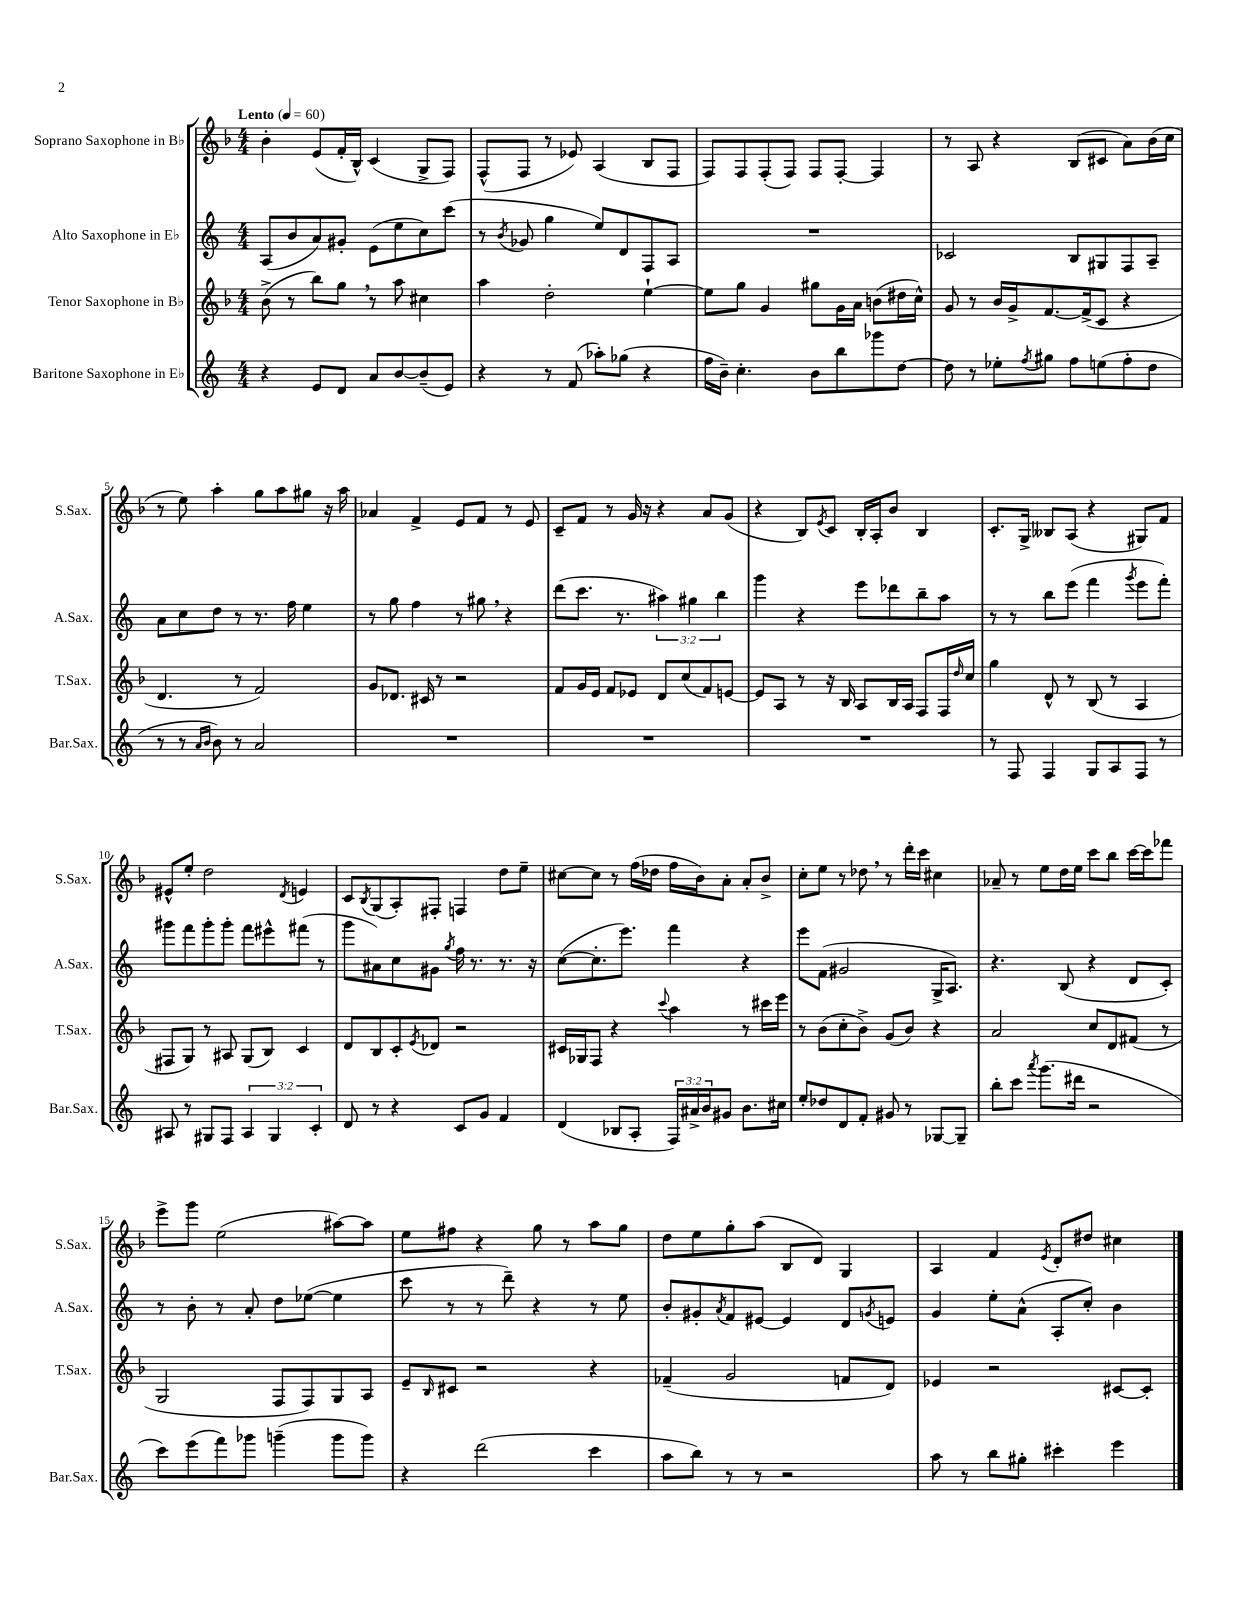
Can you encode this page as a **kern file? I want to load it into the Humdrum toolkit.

**kern	**kern	**kern	**kern
*staff4	*staff3	*staff2	*staff1
*clefG2	*clefG2	*clefG2	*clefG2
*k[]	*k[b-]	*k[]	*k[b-]
*M4/4	*M4/4	*M4/4	*M4/4
*MM60	*MM60	*MM60	*MM60
4r	(8b-^	(8A	4b-'
.	8r	8b	.
8e	8bb-)	8a)	(8e
8d	8gg	8g#'	16f'
.	.	.	16B-^^)
8a	8r	(8e	(4c
[8b	8aa	8ee	.
(8b~]	4cc#	8cc)	8G^
8e)	.	(8ccc	8F)
=	=	=	=
4r	4aa	8r	(8F^^
.	.	8qb	.
.	.	8g-	8F
8r	2dd'	4gg	8r
(8f	.	.	8e-)
8aa-')	.	8ee)	(4A
(8gg-	.	8d	.
4r	[4ee`	8F	8B-
.	.	8A	8F
=	=	=	=
16ff	8ee]	1r	8F)
16b~)	.	.	.
4.cc'	8gg	.	8F
.	4g	.	(8F'
.	.	.	8F)
8b	8gg#	.	8F
8bb	16g	.	[8F'
.	16a	.	.
8ggg-	(8b	.	4F]
[8dd	16dd#	.	.
.	16cc^^)	.	.
=	=	=	=
8dd]	8g	2c-	8r
8r	8r	.	8A
8ee-'	16b-	.	4r
.	16g^	.	.
8qff	.	.	.
8gg#	[8.f	.	.
8ff	.	8B	(8B-
.	(16f^]	.	.
(8ee	8c	8G#	8c#
8ff'	4r	8F	8a)
8dd	.	8A~	(16b-
.	.	.	16cc
=	=	=	=
8r	4.d	8a	8r
8r	.	8cc	8ee)
16qqa	.	.	.
16qqb	.	.	.
8b)	.	8dd	4aa'
8r	8r	8r	.
2a	2f)	8.r	8gg
.	.	.	8aa
.	.	16ff	.
.	.	4ee	8gg#
.	.	.	16r
.	.	.	16aa
=	=	=	=
1r	8g	8r	4a-
.	8.d-	8gg	.
.	.	4ff	4f^
.	16c#	.	.
.	8r	.	.
.	2r	8r	8e
.	.	8gg#	8f
.	.	4r	8r
.	.	.	8e
=	=	=	=
1r	8f	(8ddd	8c~
.	16g	8.ccc	8f
.	16e	.	.
.	8f	.	8r
.	.	8.r	.
.	8e-	.	16g
.	.	.	16r
.	8d	6aa#)	4r
.	(8cc	.	.
.	.	6gg#	.
.	8f)	.	8a
.	.	6bb	.
.	[8e	.	(8g
=	=	=	=
1r	8e]	4ggg	4r
.	8A	.	.
.	8r	4r	8B-)
.	.	.	8qe
.	16r	.	8c
.	16B-	.	.
.	8A	8eee	16B-'
.	.	.	16A'
.	16B-	8ddd-	8b-
.	16A	.	.
.	8F	8bb~	4B-
.	16F	8aa	.
.	16qqdd	.	.
.	16cc	.	.
=	=	=	=
8r	4gg	8r	8.c'
8F	.	8r	.
.	.	.	16G^
4F	8d^^	8bb	8B--
.	8r	(8eee	(8A
8G	(8B-	4fff	4r
8A	8r	.	.
.	.	8qggg	.
8F	4A	8eee	8G#)
8r	.	8fff')	8f
=	=	=	=
8A#	8F#	8ggg#	8e#^^
8r	8G)	8fff	8ee'
8G#	8r	8ggg#'	2dd
8F	8A#	8ggg#'	.
6A#	(8G	8fff	.
.	8B-)	8eee#^^	.
6G#	.	.	.
.	.	.	8qd
.	4c	(8fff#	4e
6c'	.	.	.
.	.	8r	.
=	=	=	=
8d	8d	8ggg	8c
.	.	.	8qB-
8r	8B-	8a#)	(8G
4r	8c'	8cc	8A')
.	8qe	.	.
.	8d-	8g#	8F#'
.	.	8qgg	.
8c	2r	16ff	4F
.	.	8.r	.
8g	.	.	.
4f	.	8.r	8dd
.	.	.	8ee~
.	.	16r	.
=	=	=	=
(4d	16c#	([8cc	[8cc#
.	16G-	.	.
.	8F	8.cc']	8cc#]
8B-	4r	.	8r
.	.	8.eee)	.
8A'	.	.	(16ff
.	.	.	16dd-
.	8qqccc	.	.
24F)	4aa	4fff	16ff
24a#^	.	.	.
.	.	.	16b-)
24b	.	.	.
8g#	.	.	8a'
8.b	8r	4r	8a'
.	16ccc#	.	8b-^
16cc#	16eee	.	.
=	=	=	=
8ee'	8r	8eee	8cc'
8dd-	(8b-	(8f	8ee
8d	8cc'	2g#	8r
8f'	8b-^)	.	8dd-
8g#	(8g	.	8r
8r	8b-)	.	16ddd'
.	.	.	16ccc
[8G-	4r	16G^	4cc#
.	.	8.A)	.
8G-~]	.	.	.
=	=	=	=
8bb'	2a	4.r	8a-~
8ccc	.	.	8r
8qaaa	.	.	.
(8.ggg	.	.	8ee
.	.	(8B	16dd
16ddd#	.	.	16ee
2r	8cc	4r	8ccc
.	8d	.	8bb-
.	(8f#	8d	[16ccc
.	.	.	16ccc]
.	8r	8c')	8fff-
=	=	=	=
8ccc)	2G	8r	8eee^
(8eee	.	8b'	8ggg
8fff)	.	8r	(2ee
8ggg-	.	8a'	.
(4ggg~	8F	8dd	.
.	8F)	([8ee-	.
8ggg	8G	4ee-]	[8aa#)
8ggg)	8A	.	8aa#]
=	=	=	=
4r	8e~	8ccc	8ee
.	16qqB-	.	.
.	8c#	8r	8ff#
(2ddd	2r	8r	4r
.	.	8ddd~)	.
.	.	4r	8gg
.	.	.	8r
4ccc	4r	8r	8aa
.	.	8ee	8gg
=	=	=	=
8aa	(4f-~	8b'	8dd
8bb)	.	8g#'	8ee
.	.	8qa	.
8r	2g	8f	8gg'
8r	.	[8e#	(8aa
2r	.	4e#]	8B-
.	.	.	8d)
.	8f	8d	4G
.	.	8qg	.
.	8d)	8e	.
=	=	=	=
8aa	4e-	4g	4A
8r	.	.	.
8bb	2r	8ee'	4f
8gg#'	.	(8a^^	.
.	.	.	8qe
4ccc#'	.	8A'	8d'
.	.	8cc')	8dd#
4eee	[8c#	4b	4cc#
.	8c#']	.	.
==	==	==	==
*-	*-	*-	*-
